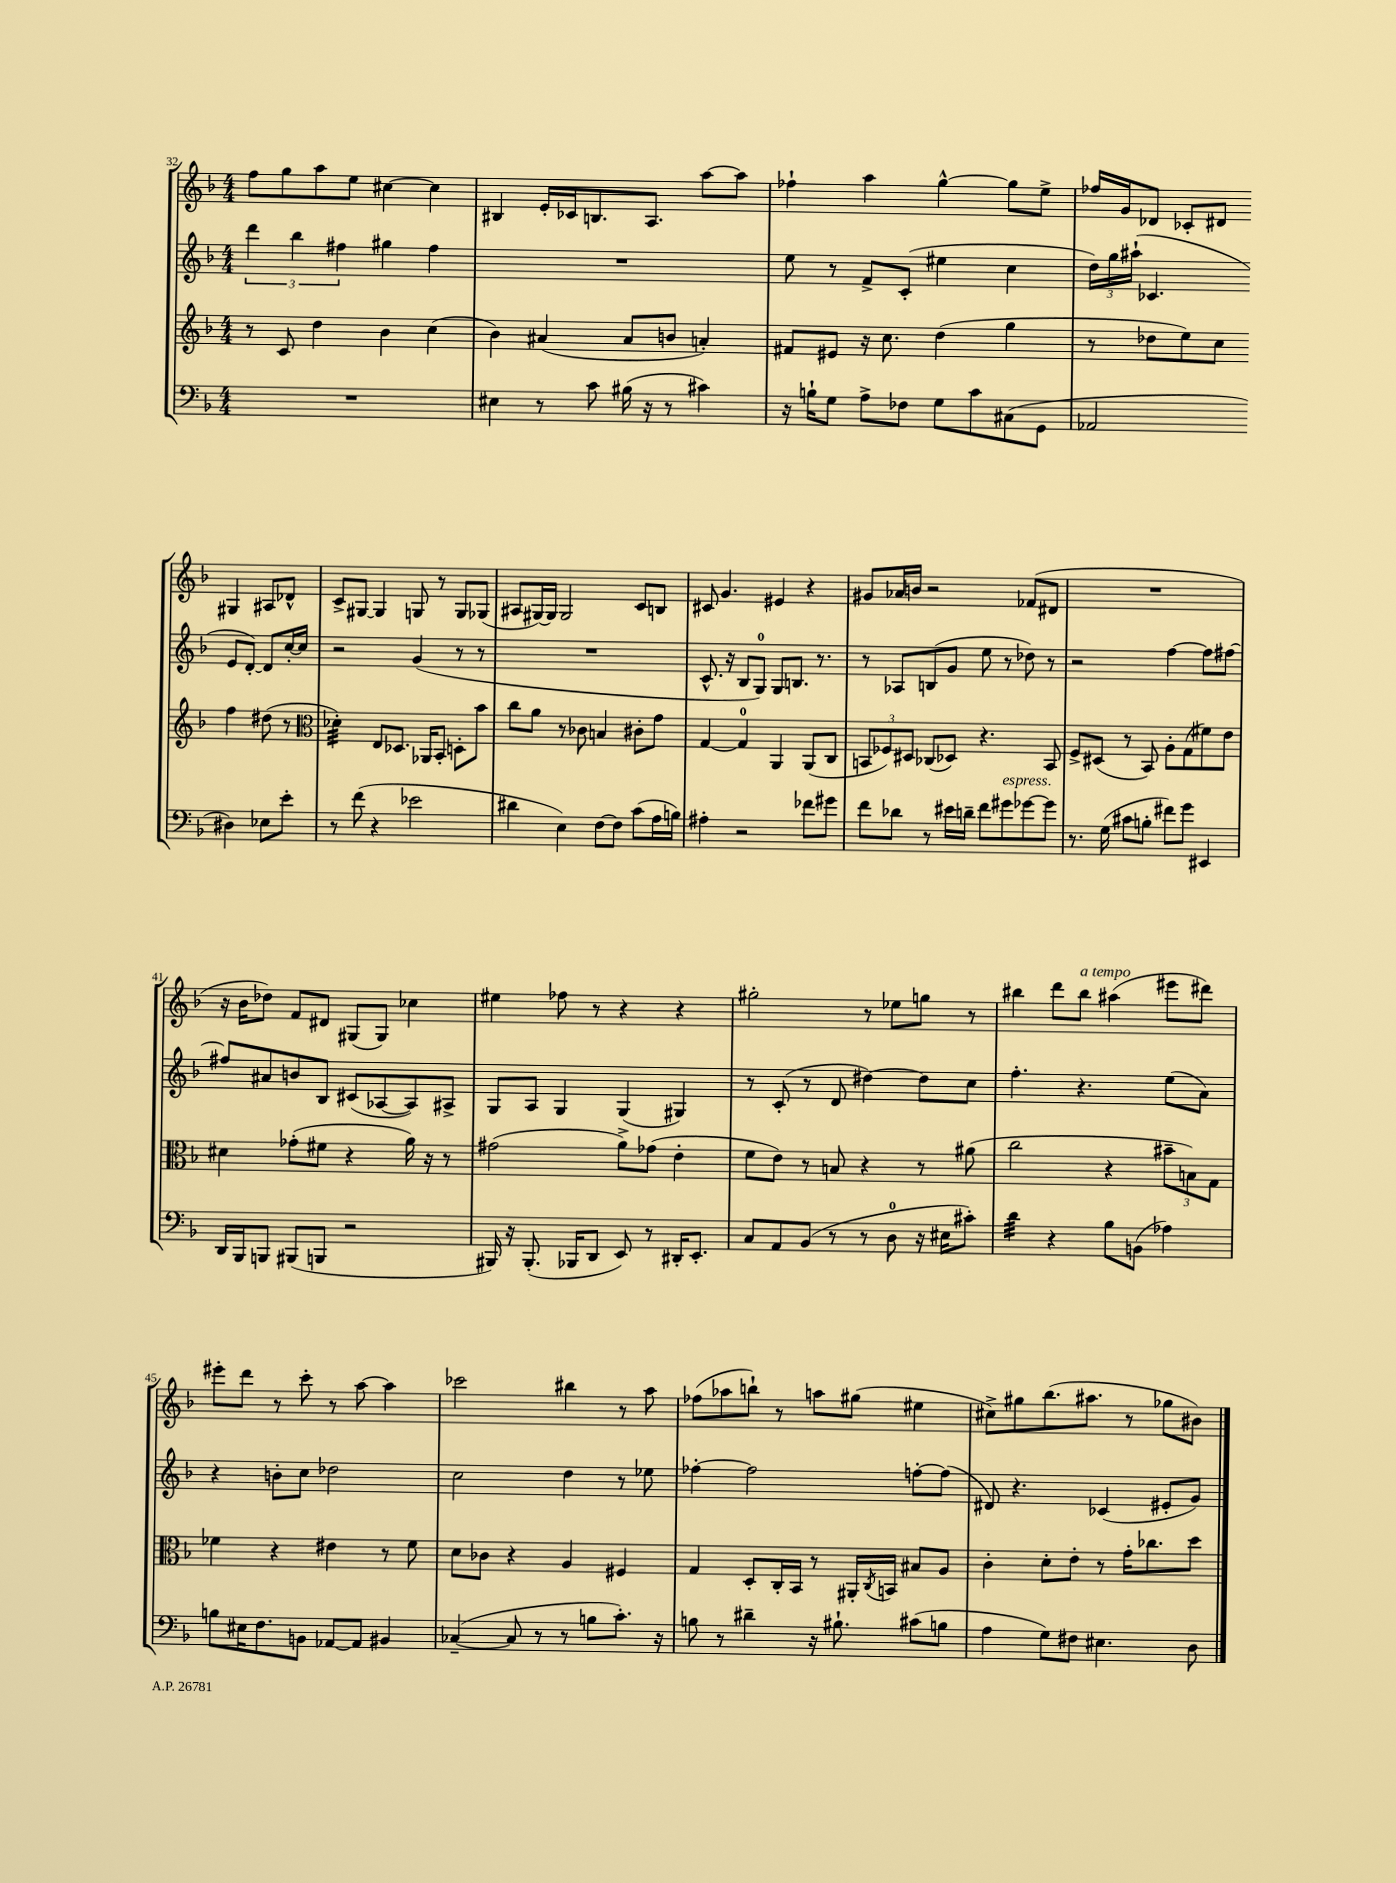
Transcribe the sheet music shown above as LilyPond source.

<<
\new StaffGroup <<
\new Staff = "s0" {
    \clef treble \key f \major \numericTimeSignature \time 4/4
    f''8 g''8 a''8 e''8 cis''4~ cis''4 |
    bis4 e'16-. ces'16 b8. a8. a''8~ a''8 |
    fes''4-! a''4 g''4~-^ g''8 e''8-> |
    fes''16 g'16 des'8 ces'8-. dis'8 gis4 ais8 des'8-^ |
    c'8-> gis8~ gis4 g8 r8 g8 ges8( |
    ais8 gis16~) gis16 gis2 c'8 b8 |
    cis'8 g'4. eis'4 r4 |
    gis'8 aes'16 b'16 r2 fes'8( dis'8 |
    R1 |
    r16 bes'16 des''8) f'8 dis'8 gis8( gis8) ces''4 |
    eis''4 fes''8 r8 r4 r4 |
    gis''2-. r8 ees''8 g''8 r8 |
    bis''4 d'''8 bis''8^\markup { \italic "a tempo" } ais''4( eis'''8 dis'''8) |
    eis'''8-. d'''8 r8 c'''8-. r8 a''8~ a''4 |
    ces'''2 bis''4 r8 a''8 |
    fes''8( aes''8 b''8-!) r8 a''8 gis''8( eis''4 |
    cis''8->) gis''8 bes''8.( ais''8. r8 ges''8 bis'8) \bar "|." |
}
\new Staff = "s1" {
    \clef treble \key f \major \numericTimeSignature \time 4/4
    \tuplet 3/2 { d'''4 bes''4 fis''4 } gis''4 fis''4 |
    R1 |
    e''8 r8 f'8-> c'8-.( eis''4 c''4 |
    \tuplet 3/2 { d''16) g''16 ais''16-!( } ces'4. e'8 d'8~-.) d'8 c''16~-. c''16 |
    r2 g'4( r8 r8 |
    R1 |
    c'8.-^ r16 bes8 g8-0) g8 b8. r8. |
    r8 aes8 b8( g'8 e''8 r8 des''8) r8 |
    r2 f''4~ f''8 fis''8~ |
    fis''8 ais'8 b'8 bes8 cis'8( aes8~ aes8) ais8-> |
    g8 a8 g4 g4( gis4) |
    r8 c'8-.( r8 d'8 dis''4~) dis''8 c''8 |
    f''4.-. r4. e''8( a'8) |
    r4 b'8-. c''8 des''2 |
    c''2 d''4 r8 ees''8 |
    fes''4~-. fes''2 f''8~-. f''8( |
    dis'8) r4. ces'4( eis'8-. g'8) \bar "|." |
}
\new Staff = "s2" {
    \clef treble \key f \major \numericTimeSignature \time 4/4
    r8 c'8 d''4 bes'4 c''4( |
    bes'4) ais'4( ais'8 b'8 a'4-.) |
    fis'8 eis'8 r16 c''8. d''4( g''4 |
    r8 des''8 e''8) c''8 f''4 dis''8( r8 |
    \clef alto des'4:32-.) e8 des8. aes,16 bes,8-. d8-. bes'8 |
    c''8 a'8 r8 ces'8 b4 cis'8-. g'8 |
    g4~ g4-0 a,4 a,8( c8 |
    \tuplet 3/2 { b,8 fes8) dis8 } ces8( des8) r4. b,8 |
    f8-> dis8( r8 bes,8) a8-. g8( fis'8) e'8 |
    dis'4 ges'8-.( fis'8 r4 a'16) r16 r8 |
    gis'2( a'8->) ges'8( e'4-. |
    f'8 e'8) r8 b8 r4 r8 ais'8( |
    c''2 r4 \tuplet 3/2 { bis'8-- b8) g8 } |
    fes'4 r4 eis'4 r8 fes'8 |
    d'8 ces'8 r4 a4 fis4 |
    g4 d8-. c16-. bes,16 r8 ais,16-. \acciaccatura { c8 } b,16 bis8 a8 |
    c'4-. d'8-. e'8-. r8 g'16-. ces''8. d''8 \bar "|." |
}
\new Staff = "s3" {
    \clef bass \key f \major \numericTimeSignature \time 4/4
    R1 |
    eis4 r8 c'8 bis16( r16 r8 cis'4) |
    r16 b16-! g8 a8-> fes8 g8 c'8 cis8( g,8 |
    aes,2 dis4) ees8 e'8-. |
    r8 f'8( r4 ees'2 |
    dis'4 e4) f8~ f8 c'8( a16 b16) |
    ais4-. r2 fes'8 gis'8 |
    f'8 des'8 r8 eis'16 d'16-- f'8 gis'8^\markup { \italic "espress." } ges'8~ ges'8 |
    r8. g16( cis'8 b8-. fis'8) g'8 eis,4 |
    d,16 bes,,16 b,,8 bis,,8( b,,8 r2 |
    bis,,16) r16 bis,,8.-.( bes,,16 d,8 e,8) r8 dis,16-. e,8.-. |
    c8 a,8 bes,8( r8 r8 d8-0 r16 eis16 cis'8-.) |
    d'4:32 r4 bes8 b,8( aes4) |
    b8 eis16 f8. b,8 aes,8~ aes,8 bis,4 |
    ces4~--( ces8 r8 r8 b8 c'8.-.) r16 |
    b8 r8 dis'4-- r16 bis8.-! cis'8( b8 |
    a4 g8) fis8 eis4. d8 \bar "|." |
}
>>
>>
\layout { \context { \Score currentBarNumber = #32 } }
